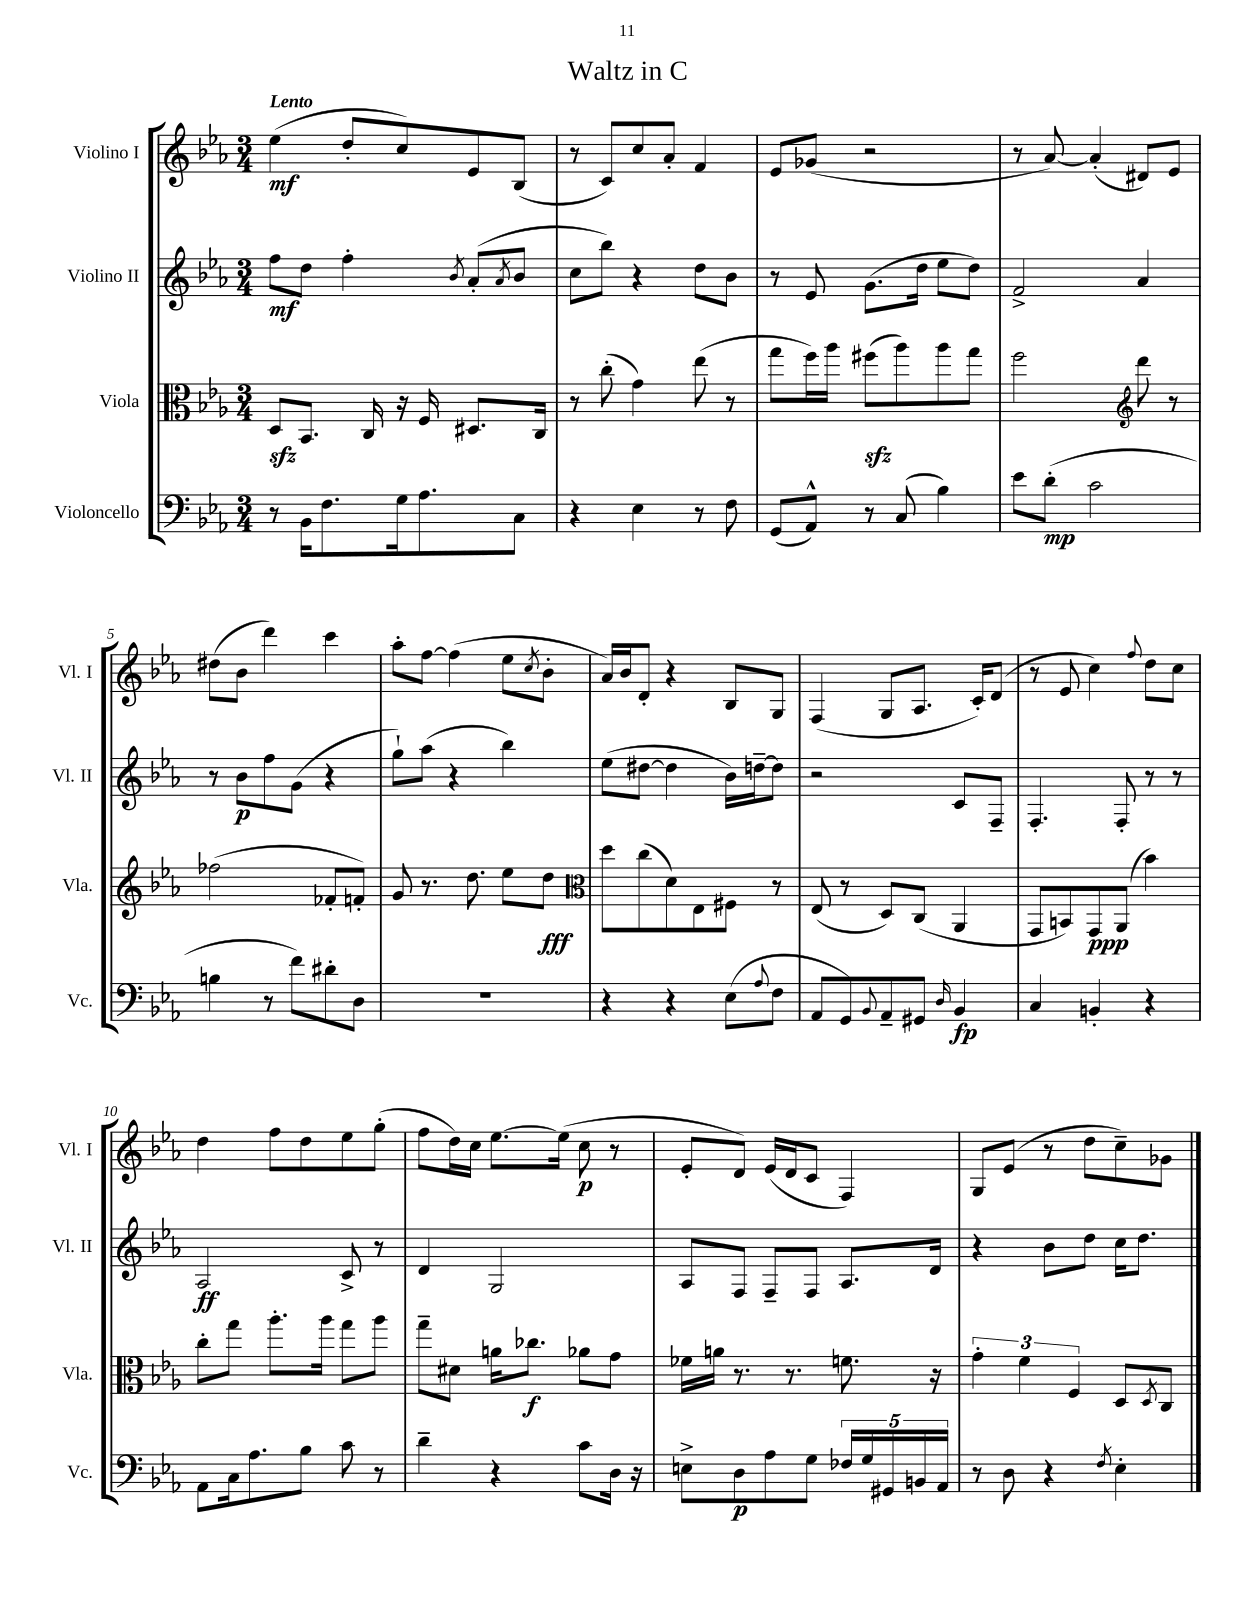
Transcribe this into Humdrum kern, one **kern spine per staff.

**kern	**kern	**kern	**kern
*staff4	*staff3	*staff2	*staff1
*clefF4	*clefC3	*clefG2	*clefG2
*k[b-e-a-]	*k[b-e-a-]	*k[b-e-a-]	*k[b-e-a-]
*M3/4	*M3/4	*M3/4	*M3/4
8r	8D	8ff	(4ee-
16BB-	8.BB-	8dd	.
8.F	.	.	.
.	.	4ff'	8dd'
.	16C	.	.
16G	16r	.	8cc)
8.A-	16F	.	.
.	.	8qb-	.
.	8.D#	(8a-'	8e-
.	.	8qa-	.
8C	.	8b-	(8B-
.	16C	.	.
=	=	=	=
4r	8r	8cc	8r
.	(8cc'	8bb-)	8c)
4E-	4g)	4r	8cc
.	.	.	8a-'
8r	(8ee-	8dd	4f
8F	8r	8b-	.
=	=	=	=
(8GG	8gg	8r	8e-
8AA-^^)	16ff)	8e-	(8g-
.	16aa-	.	.
8r	(8ff#	(8.g	2r
(8C	8aa-)	.	.
.	.	16dd	.
4B-)	8aa-	8ee-	.
.	8gg	8dd)	.
=	=	=	=
8e-	2ff	2f^	8r
(8d'	.	.	[8a-)
2c	.	.	(4a-']
*	*clefG2	*	*
.	8ddd	4a-	8d#)
.	8r	.	8e-
=	=	=	=
4B	(2ff-	8r	(8dd#
.	.	8b-	8b-
8r	.	8ff	4ddd)
8f)	.	(8g	.
8d#'	8f-'	4r	4ccc
8D	8f')	.	.
=	=	=	=
2.r	8g	8gg`)	8aa-'
.	8.r	(8aa-	[8ff
.	.	4r	(4ff]
.	8.dd	.	.
.	8ee-	4bb-)	8ee-
.	.	.	8qcc
.	8dd	.	8b-'
=	=	=	=
*	*clefC3	*	*
4r	8dd	(8ee-	16a-)
.	.	.	16b-
.	(8cc	[8dd#	8d'
4r	8d)	4dd#]	4r
.	8E-	.	.
(8E-	8F#	16b-)	8B-
.	.	[16dd~	.
8qqA-	.	.	.
8F	8r	8dd]	8G
=	=	=	=
8AA-	(8E-	2r	(4F
8GG)	8r	.	.
8qqBB-	.	.	.
8AA-~	8D)	.	8G
8GG#	(8C	.	8.A-
16qqD	.	.	.
4BB-	4AA-	8c	.
.	.	.	16c')
.	.	8F~	(8d
=	=	=	=
4C	8GG	4.F'	8r
.	8BB)	.	8e-
4BB'	8GG	.	4cc)
.	(8AA-	8F'	.
.	.	.	8qqff
4r	4b-)	8r	8dd
.	.	8r	8cc
=	=	=	=
8AA-	8cc'	2A-	4dd
16C	8gg	.	.
8.A-	.	.	.
.	8.aa-'	.	8ff
8B-	.	.	8dd
.	16aa-	.	.
8c	8gg	8c^	8ee-
8r	8aa-	8r	(8gg'
=	=	=	=
4d~	8gg~	4d	8ff
.	8d#	.	16dd)
.	.	.	16cc
4r	16a	2G	[8.ee-
.	8.cc-	.	.
.	.	.	(16ee-]
8c	8a-	.	8cc
16D	8g	.	8r
16r	.	.	.
=	=	=	=
8E^	16f-	8A-	8e-'
.	16a	.	.
8D	8.r	8F	8d)
8A-	.	8F~	(16e-
.	8.r	.	16d
8G	.	8F	8c
20F-	8.f	8.A-	4F)
20G	.	.	.
20GG#	.	.	.
20BB	.	.	.
.	16r	16d	.
20AA-	.	.	.
=	=	=	=
8r	6g'	4r	8G
8D	.	.	(8e-
.	6f	.	.
4r	.	8b-	8r
.	6F	.	.
.	.	8dd	8dd
8qF	.	.	.
4E-'	8D	16cc	8cc~)
.	.	8.dd	.
.	8qD	.	.
.	8C	.	8g-
==	==	==	==
*-	*-	*-	*-
